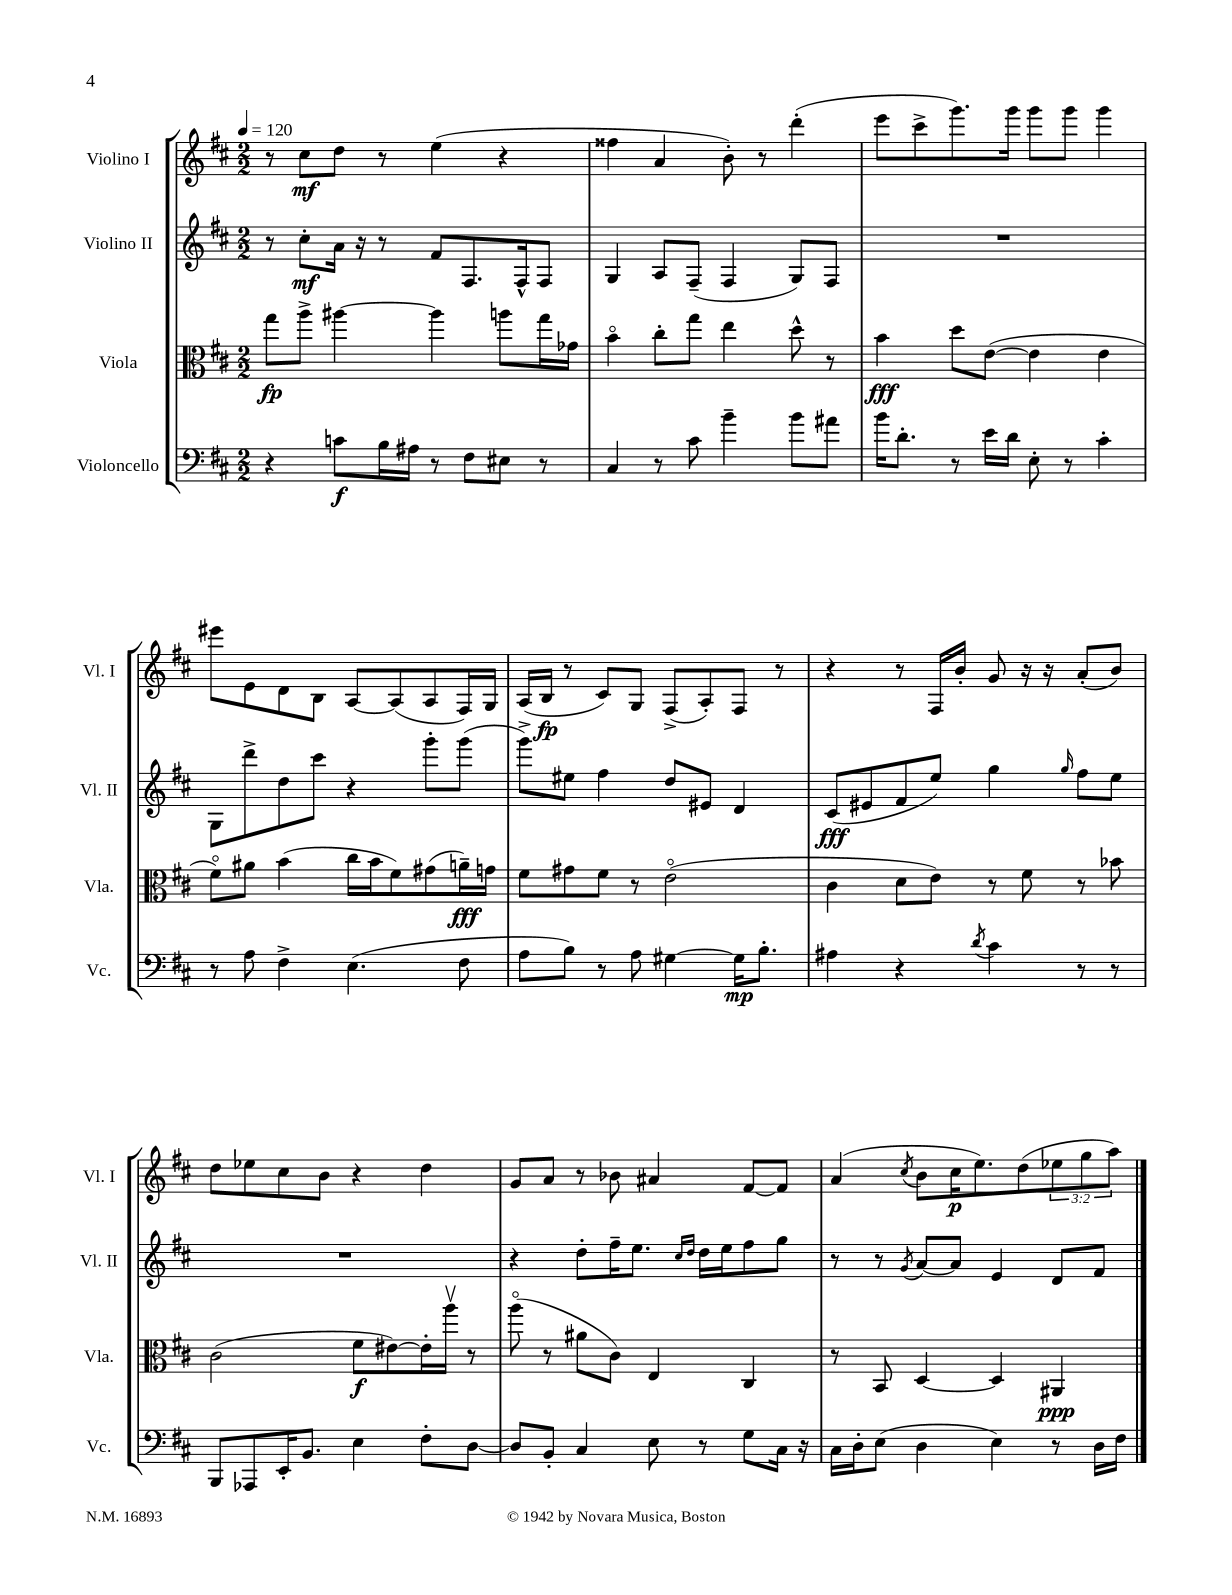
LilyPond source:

<<
\new StaffGroup <<
\new Staff = "s0" \with { instrumentName = "Violino I" shortInstrumentName = "Vl. I" } {
    \clef treble \key d \major \numericTimeSignature \time 2/2 \override Staff.TupletNumber.text = #tuplet-number::calc-fraction-text \tempo 4 = 120
    r8 cis''8\mf d''8 r8 e''4( r4 |
    fisis''4 a'4 b'8-.) r8 d'''4-.( |
    e'''8 cis'''8-> g'''8.) g'''16 g'''8 g'''8 g'''4 |
    eis'''8 e'8 d'8 b8 a8~ a8( a8 fis16) g16 |
    a16( b16\fp r8 cis'8) g8 fis8->( a8-.) fis8 r8 |
    r4 r8 fis16 b'16-. g'8 r16 r16 a'8-.( b'8) |
    d''8 ees''8 cis''8 b'8 r4 d''4 |
    g'8 a'8 r8 bes'8 ais'4 fis'8~ fis'8 |
    a'4( \acciaccatura { cis''8 } b'8 cis''16\p e''8.) d''8( \tuplet 3/2 { ees''8 g''8 a''8) } \bar "|." |
}
\new Staff = "s1" \with { instrumentName = "Violino II" shortInstrumentName = "Vl. II" } {
    \clef treble \key d \major \numericTimeSignature \time 2/2
    r8 cis''8-.\mf a'16 r16 r8 fis'8 fis8. fis16-^ fis8 |
    g4 a8 fis8--( fis4 g8) fis8 |
    R1 |
    g8 d'''8-> d''8 cis'''8 r4 g'''8-. g'''8( |
    g'''8->) eis''8 fis''4 d''8 eis'8 d'4 |
    cis'8\fff( eis'8 fis'8 e''8) g''4 \grace { g''16 } fis''8 e''8 |
    R1 |
    r4 d''8-. fis''16-- e''8. \grace { cis''16 d''16 } d''16 e''16 fis''8 g''8 |
    r8 r8 \acciaccatura { g'8 } a'8~ a'8 e'4 d'8 fis'8 \bar "|." |
}
\new Staff = "s2" \with { instrumentName = "Viola" shortInstrumentName = "Vla." } {
    \clef alto \key d \major \numericTimeSignature \time 2/2
    g''8\fp a''8-> ais''4~ ais''4 a''8 g''16 ges'16 |
    b'4\flageolet cis''8-. g''8 e''4 d''8-^ r8 |
    b'4\fff d''8 e'8~( e'4 e'4 |
    fis'8\flageolet) ais'8 b'4( cis''16 b'16 fis'8) gis'8( a'16--\fff) g'16 |
    fis'8 gis'8 fis'8 r8 e'2\flageolet( |
    cis'4 d'8 e'8) r8 fis'8 r8 bes'8 |
    cis'2( fis'8\f eis'8~) eis'16-. a''16\upbow r8 |
    a''8\flageolet( r8 ais'8 cis'8) e4 cis4 |
    r8 b,8 d4~ d4 ais,4\ppp \bar "|." |
}
\new Staff = "s3" \with { instrumentName = "Violoncello" shortInstrumentName = "Vc." } {
    \clef bass \key d \major \numericTimeSignature \time 2/2
    r4 c'8\f b16 ais16 r8 fis8 eis8 r8 |
    cis4 r8 cis'8 b'4-- b'8 ais'8 |
    b'16 d'8.-. r8 e'16 d'16 e8-. r8 cis'4-. |
    r8 a8 fis4-> e4.( fis8 |
    a8 b8) r8 a8 gis4~ gis16\mp b8.-. |
    ais4 r4 \acciaccatura { d'8 } cis'4 r8 r8 |
    b,,8 aes,,8 e,16-. b,8. e4 fis8-. d8~ |
    d8 b,8-. cis4 e8 r8 g8 cis16 r16 |
    cis16 d16-. e8( d4 e4) r8 d16 fis16 \bar "|." |
}
>>
>>
\layout { \context { \Score \remove "Bar_number_engraver" } }
